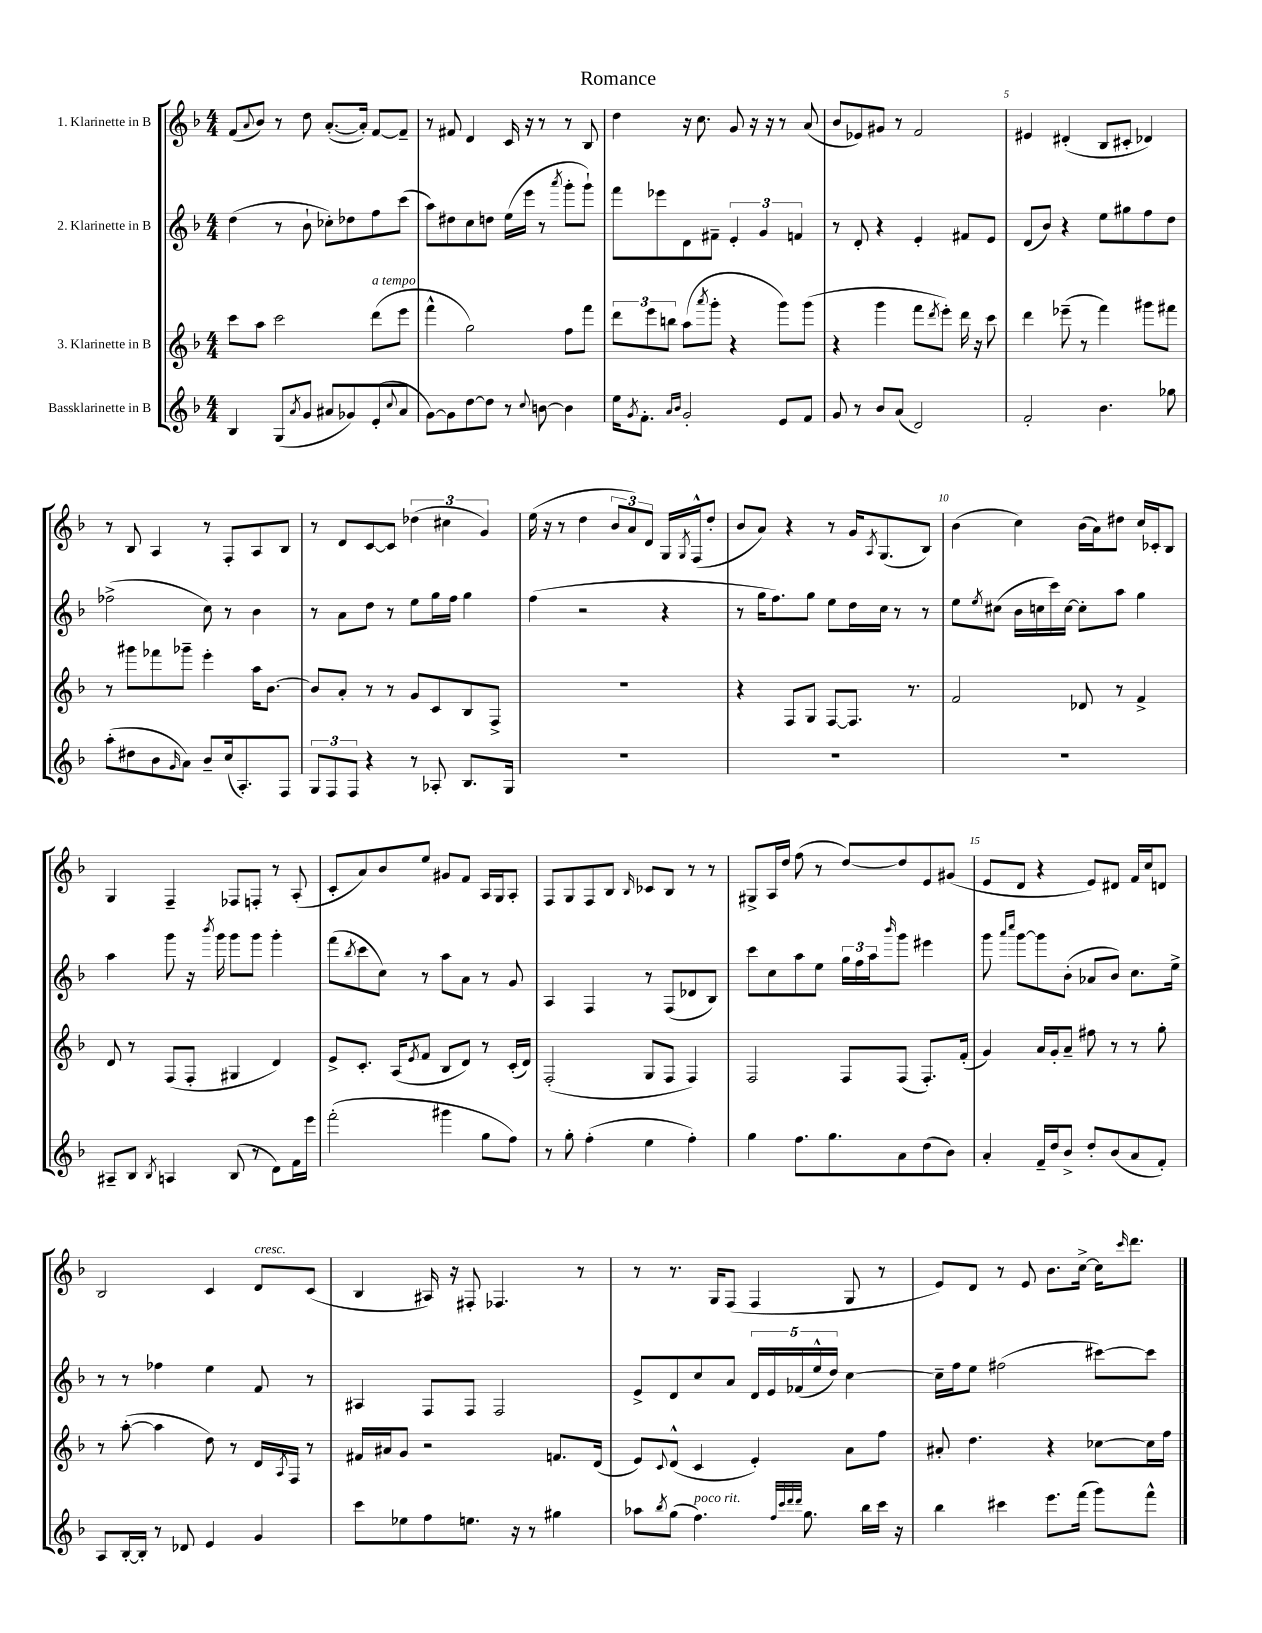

**kern	**kern	**kern	**kern
*part4	*part3	*part2	*part1
*staff4	*staff3	*staff2	*staff1
*I"Bassklarinette in B	*I"3. Klarinette in B	*I"2. Klarinette in B	*I"1. Klarinette in B
*clefG2	*clefG2	*clefG2	*clefG2
*k[b-]	*k[b-]	*k[b-]	*k[b-]
*M4/4	*M4/4	*M4/4	*M4/4
=1	=1	=1	=1
4B-/	8ccc\L	(4dd\	(8f/L
.	.	.	8qqa/
.	8aa\J	.	8b-/J)
(8G/L	2ccc\	8r	8r
8qa/	.	.	.
8g/J	.	8b-`\	8dd\
8a#X/L	.	8cc-X'\L)	([8.a'/L
8g-X/)	.	8dd-X\	.
.	.	.	16a'/Jk])
!	!LO:TX:a:i:t=a tempo	!	!
(8e'/	(8ddd\L	8ff\	[8f/L
8qqcc/	.	.	.
8a#/J	8eee\J	(8ccc\J	8f~/J]
=2	=2	=2	=2
[8g\L)	4fff^^\	8aa\L)	8r
8g\]	.	8dd#X\	8f#X/
[8dd\	2gg\)	8cc\	4d/
8dd\J]	.	8ddn\J	.
8r	.	(16ee\LL	16c/
.	.	16eee\JJ	16r
8qqcc/	.	.	.
[8bn\	.	8r	8r
.	.	8qaaa/	.
4b\]	8ff\L	8ggg'\L	8r
.	8fff\J	8ggg`\J)	8B-/
=3	=3	=3	=3
16ee\KL	12ddd\L	8fff\L	4dd\
8qg/	.	.	.
8.f'\J	.	.	.
.	12eee\	.	.
.	.	8eee-X\	.
.	12bbn\J	.	.
16qqa/LL	.	.	.
16qqb-/JJ	.	.	.
2g'/	(8aa\L	8d\	16r
.	.	.	8.cc\
.	8qaaa/	.	.
.	8ggg'\J	8f#X~\J	.
.	4r	6e'/	8g/
.	.	.	16r
.	.	6g/	.
.	.	.	16r
8e/L	8ggg\L)	.	8r
.	.	6fn/	.
8f/J	(8ggg\J	.	(8a/
=4	=4	=4	=4
8g/	4r	8r	8b-/L
8r	.	8d'/	8e-X/)
8b-/L	4ggg\	4r	8g#X/J
(8a/J	.	.	8r
2d/)	8fff\L	4e'/	2f/
.	8qddd/	.	.
.	8eee'\J)	.	.
.	16ddd\	8f#X/L	.
.	16r	.	.
.	8ccc\	8e/J	.
=5	=5	=5	=5
2f'/	4ddd\	(8d/L	4e#X/
.	.	8b-/J)	.
.	(8eee-X~\	4r	(4d#X'/
.	8r	.	.
4.b-\	4fff\)	8ee\L	8B-/L
.	.	8gg#X\	8c#X'/J
.	8ggg#X\L	8ff\	4d-X/)
8gg-X\	8fff#X\J	8dd\J	.
!!LO:LB:g=z
=6	=6	=6	=6
(8aa'\L	8r	(2ff-X^\	8r
8dd#X\	8ggg#X\L	.	8B-/
8b-\	8fff-X\	.	4A/
16qqg/	.	.	.
8a\J)	8ggg-X~\J	.	.
8b-~/L	4eee'\	8cc\)	8r
(16cc/k	.	8r	8F'/L
8.A'/)	.	.	.
.	16aa\KL	4b-\	8A/
.	[8.b-\J	.	.
8F/J	.	.	8B-/J
=7	=7	=7	=7
12G/L	8b-/L]	8r	8r
12F/	.	.	.
.	8a'/J	8a\L	8d/L
12F/J	.	.	.
4r	8r	8dd\J	[8c/
.	8r	8r	8c/J]
8r	8g/L	8ee\L	(6dd-X\
8A-X'/	8c/	16gg\L	.
.	.	.	6cc#X\
.	.	16ff\JJ	.
8.B-/L	8B-/	4gg\	.
.	.	.	6g/)
.	8F^/J	.	.
16G/Jk	.	.	.
=8	=8	=8	=8
1r	1r	(4ff\	(16ee\
.	.	.	16r
.	.	.	8r
.	.	2r	4dd\
.	.	.	12b-/L
.	.	.	12a/)
.	.	.	12d/J
.	.	4r	16G/LL
.	.	.	8qG/
.	.	.	(16F^^/J
.	.	.	8dd'/J
=9	=9	=9	=9
1r	4r	8r	8b-/L
.	.	16gg\KL	8a/J)
.	.	8.ff\)	.
.	8F/L	.	4r
.	8G/J	8gg\J	.
.	[8F/L	8ee\L	8r
.	8.F/J]	16dd\L	16g/KL
.	.	.	8qA/
.	.	16cc\JJ	(8.G/
.	.	8r	.
.	8.r	.	.
.	.	8r	8B-/J)
=10	=10	=10	=10
1r	2f/	8ee\L	(4b-\
.	.	8qee/	.
.	.	(8cc#X\J	.
.	.	16b-\LL	4cc\)
.	.	16ccn\	.
.	.	16ccc\)	.
.	.	[16cc\JJ	.
.	8d-X/	8cc'\L]	(16b-\LL
.	.	.	16a\J)
.	8r	8aa\J	8dd#X\J
.	4f^/	4gg\	16cc/LL
.	.	.	16c-X'/J
.	.	.	8B-/J
!!LO:LB:g=z
=11	=11	=11	=11
8A#X~/L	8d/	4aa\	4G/
8B-/J	8r	.	.
8qB-/	.	.	.
4An/	(8F/L	8ggg\	4F~/
.	8F'/J	16r	.
.	.	8qbbb-/	.
.	.	16ggg\	.
(8B-/	4G#X/	8ggg\L	8F-X/L
8r	.	8ggg\J	8Fn'/J
8d\L)	4d/)	4ggg'\	8r
16f\L	.	.	(8A'/
16eee\JJ	.	.	.
=12	=12	=12	=12
(2fff'\	8e^/L	(8fff\L	8c'/L
.	.	8qbb-/	.
.	8.c'/J	8ccc\	8a/)
.	.	8cc\J)	8b-/
.	(16A/KL	.	.
.	8qe/	.	.
.	8f/J	8r	8ee/J
4ggg#X\	8B-/L	8aa\L	8g#X/L
.	8d/J)	8a\J	8f/J
8gg\L	8r	8r	16A/LL
.	.	.	16G/J
8ff\J)	(16c'/LL	8g/	8A'/J
.	16d/JJ)	.	.
=13	=13	=13	=13
8r	(2F'/	4A/	8F/L
8gg'\	.	.	8G/
(4ff'\	.	4F/	8F/
.	.	.	8B-/J
.	.	.	16qqB-/
4ee\	8G/L	8r	8c-X/L
.	8F/J	(8F/L	8B-/J
4ff'\)	4F/)	8d-X/	8r
.	.	8B-/J)	8r
=14	=14	=14	=14
4gg\	2F/	8ccc\L	8G#X^/L
.	.	8cc\	16A/L
.	.	.	16dd/JJ
8.ff\L	.	8aa\	(8ff\
.	.	8ee\J	8r
8.gg\	.	.	.
.	8F/L	24gg\LL	[8dd/L)
.	.	24ff\	.
.	.	24aa\J	.
.	.	16qqbbb-/	.
8a\	(8F/J	8ggg\J	8dd/]
(8dd\	8.F'/L)	4eee#X\	8e/
8b-\J)	.	.	(8g#X/J
.	(16f'/Jk	.	.
=15	=15	=15	=15
4a'/	4g/)	8ggg\	8e/L
.	.	16qqaaa/LL	.
.	.	16qqcccc/JJ	.
.	.	[8ggg\L	8d/J
16f~/LL	16a/LL	8ggg\]	4r
16dd/J	16g'/J	.	.
8b-^/J	8a~/J	(8b-'\J	.
8dd'/L	8ff#X\	8a-X/L	8e/L)
(8b-/	8r	8b-/J)	8d#X/J
8a/	8r	8.cc\L	16f/LL
.	.	.	16cc/J
8f'/J)	8gg'\	.	8dn/J
.	.	16ee^\Jk	.
!!LO:LB:g=z
=16	=16	=16	=16
8A/L	8r	8r	2B-/
[16B-'/L	([8aa'\	8r	.
16B-'/JJ]	.	.	.
8r	4aa\]	4ff-X\	.
8d-X/	.	.	.
4e/	8dd\)	4ee\	4c/
.	8r	.	.
!	!	!	!LO:TX:a:i:t=cresc.
4g/	16d/LL	8f/	8d/L
.	8qA/	.	.
.	16F/JJ	.	.
.	8r	8r	(8c/J
=17	=17	=17	=17
8ccc\L	16f#X/LL	4A#X/	4B-/
.	16a#X/J	.	.
8ee-X\	8g/J	.	.
8ff\	2r	8F/L	16A#X/)
.	.	.	16r
8.een\J	.	8F/J	8F#X'/
.	.	2F/	4.F-X/
16r	.	.	.
8r	.	.	.
4gg#X\	8.fn/L	.	.
.	.	.	8r
.	(16d/Jk	.	.
=18	=18	=18	=18
8aa-X\L	8e/L)	8e^/L	8r
8qbb-/	8qqc/	.	.
(8gg\J	(8d^^/J	8d/	8.r
!LO:TX:a:i:t=poco rit.	!	!	!
4.ff\)	4c/	8cc/	.
.	.	.	16G/KL
.	.	8a/J	(8F/J
.	4e'/)	20d/LL	4F/
.	.	20e/	.
.	.	(20f-X/	.
32qqff/LLL	.	.	.
32qqccc/	.	.	.
32qqddd/	.	.	.
32qqddd/JJJ	.	.	.
8.gg\	.	.	.
.	.	20ee^^/	.
.	.	20dd/JJ)	.
.	8a\L	[4cc\	8G/
16bb-\LL	.	.	.
16ccc\JJ	8ff\J	.	8r
16r	.	.	.
=19	=19	=19	=19
4bb-\	8a#X'/	16cc~\LL]	8e/L)
.	.	16ff\J	.
.	4.dd\	8ee\J	8d/J
4ccc#X\	.	(2ff#X\	8r
.	.	.	8e/
8.eee\L	4r	.	8.b-\L
(16fff\Jk	.	.	[16cc^\Jk
8ggg\L)	[8cc-X\L	[8ccc#X\L)	16cc\KL]
.	.	.	16qqccc/
.	.	.	8.ddd\J
8fff^^\J	16cc-\L]	8ccc#\J]	.
.	16ff\JJ	.	.
==	==	==	==
*-	*-	*-	*-
